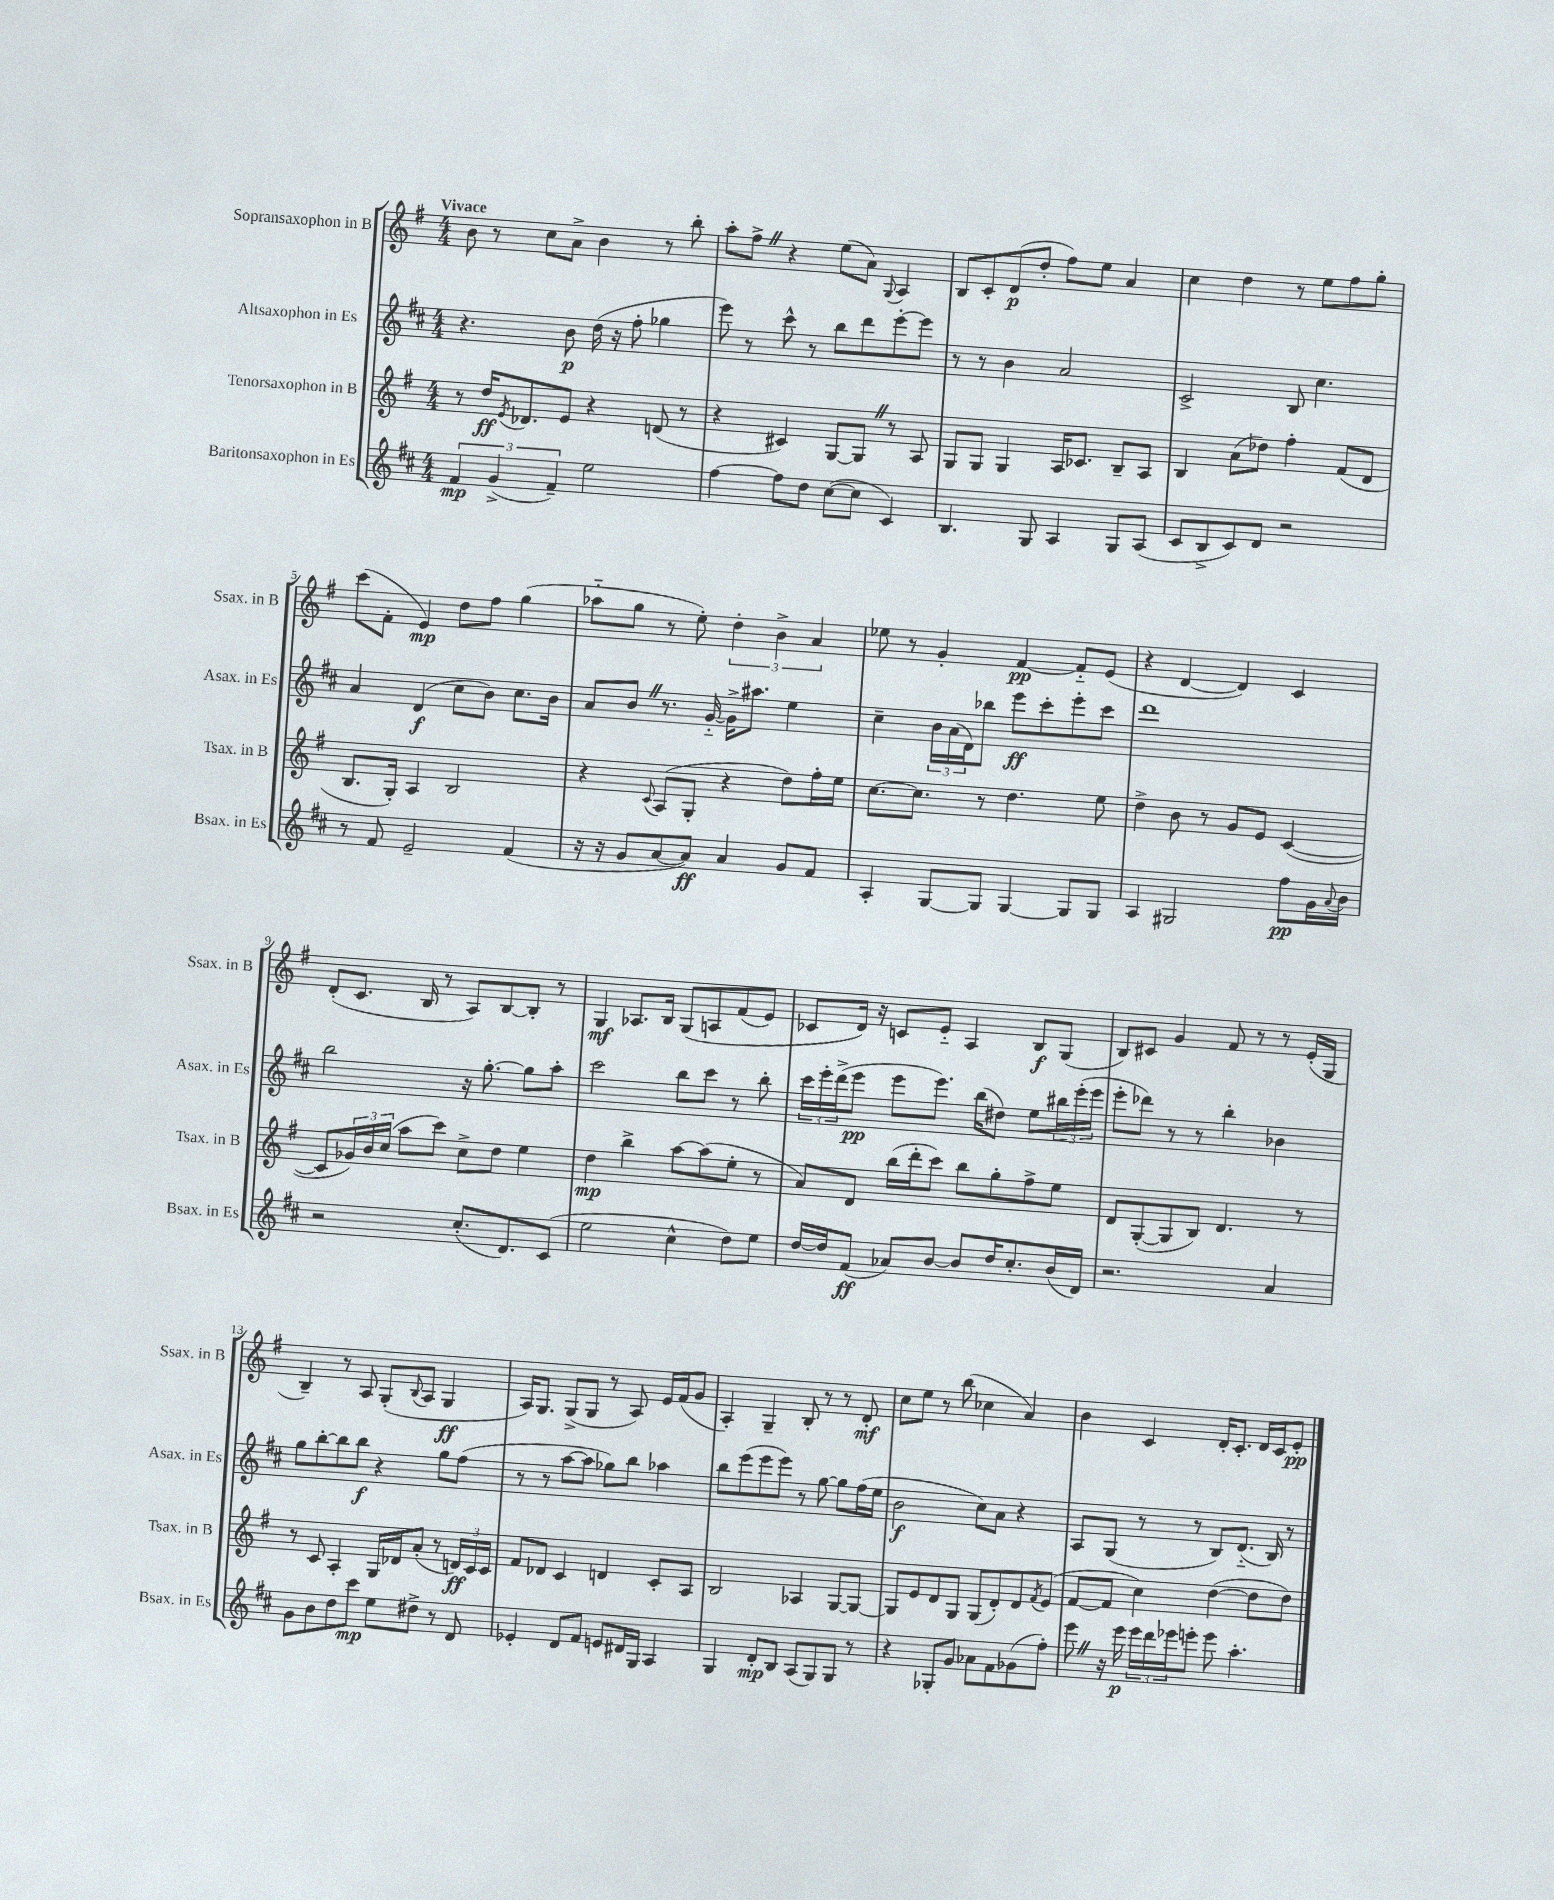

**kern	**dynam	**kern	**dynam	**kern	**dynam	**kern	**dynam
*part4	*part4	*part3	*part3	*part2	*part2	*part1	*part1
*staff4	*staff4	*staff3	*staff3	*staff2	*staff2	*staff1	*staff1
*I"Baritonsaxophon in Es	*	*I"Tenorsaxophon in B	*	*I"Altsaxophon in Es	*	*I"Sopransaxophon in B	*
*I'Bsax. in Es	*	*I'Tsax. in B	*	*I'Asax. in Es	*	*I'Ssax. in B	*
*clefG2	*	*clefG2	*	*clefG2	*	*clefG2	*
*k[f#c#]	*	*k[f#]	*	*k[f#c#]	*	*k[f#]	*
*M4/4	*	*M4/4	*	*M4/4	*	*M4/4	*
=1	=1	=1	=1	=1	=1	=1	=1
!	!	!	!	!	!	!LO:TX:a:B:t=Vivace	!
6f#/	mp	8r	.	4.r	.	8b\	.
.	.	16dd/KL	ff	.	.	8r	.
(6g^/	.	.	.	.	.	.	.
.	.	8qe/	.	.	.	.	.
.	.	8.d-X/	.	.	.	.	.
.	.	.	.	.	.	8cc\L	.
6f#~/)	.	.	.	.	.	.	.
.	.	8e/J	.	8b\	p	8a^\J	.
2ee\	.	4r	.	(16dd\	.	4b\	.
.	.	.	.	16r	.	.	.
.	.	.	.	8ff#'\	.	.	.
.	.	(8dn/	.	4gg-X\	.	8r	.
.	.	8r	.	.	.	8bb'\	.
=2	=2	=2	=2	=2	=2	=2	=2
[4ff#\	.	4r	.	8eee\)	.	8aa'\L	.
.	.	.	.	8r	.	8ff#^Z\J	.
8ff#\L]	.	4c#X/)	.	8ccc#^^\	.	4r	.
8dd\J	.	.	.	8r	.	.	.
([8cc#\L	.	[8G/L	.	8bb\L	.	(8ee\L	.
8cc#\J]	.	8GZ/J]	.	8ddd\	.	8a\J)	.
.	.	.	.	.	.	8qqG/	.
4c#/)	.	8r	.	[8eee'\	.	4A/	.
.	.	8A/	.	8eee\J]	.	.	.
=3	=3	=3	=3	=3	=3	=3	=3
4.B/	.	8G/L	.	8r	.	8B/L	.
.	.	8G/J	.	8r	.	8c'/	.
.	.	4G/	.	4b\	.	(8d/	p
8G/	.	.	.	.	.	8dd'/J	.
4A/	.	16A/KL	.	2a/	.	8ff#\L)	.
.	.	8.c-X/J	.	.	.	.	.
.	.	.	.	.	.	8ee\J	.
8G/L	.	8B~/L	.	.	.	4a/	.
(8A/J	.	8A/J	.	.	.	.	.
=4	=4	=4	=4	=4	=4	=4	=4
8c#/L	.	4B/	.	2c#^/	.	4cc\	.
8B^/	.	.	.	.	.	.	.
8c#/)	.	(8a\L	.	.	.	4dd\	.
8d/J	.	8dd-X\J)	.	.	.	.	.
2r	.	4ff#'\	.	8B/	.	8r	.
.	.	.	.	4.cc#\	.	8ee\L	.
.	.	(8f#/L	.	.	.	8ff#\	.
.	.	8d/J	.	.	.	8gg'\J	.
!!LO:LB:g=z
=5	=5	=5	=5	=5	=5	=5	=5
8r	.	8.B/L	.	4a/	.	(8ccc\L	.
8f#/	.	.	.	.	.	8f#'\J	.
.	.	16G'/Jk)	.	.	.	.	.
2e~/	.	4A/	.	(4d/	f	4e/)	mp
.	.	2B/	.	8cc#\L	.	8dd\L	.
.	.	.	.	8b\J)	.	8ff#\J	.
(4f#/	.	.	.	8.cc#\L	.	(4gg\	.
.	.	.	.	16b\Jk	.	.	.
=6	=6	=6	=6	=6	=6	=6	=6
16r	.	4r	.	8a/L	.	8aa-X\L	.
16r	.	.	.	.	.	.	.
8g/L	.	.	.	8bZ/J	.	8gg\J	.
.	.	8qqc/	.	.	.	.	.
[8a/	.	(8A/L	.	8.r	.	8r	.
8a/J])	ff	8G'/J	.	.	.	8ee'\)	.
.	.	.	.	[16g/	.	.	.
4a/	.	4r	.	16g^\KL]	.	6dd'\	.
.	.	.	.	8.aa#X\J	.	.	.
.	.	.	.	.	.	6b^\	.
8g/L	.	8dd\L)	.	4ee\	.	.	.
.	.	.	.	.	.	6a/	.
8f#/J	.	16ff#'\L	.	.	.	.	.
.	.	16ee\JJ	.	.	.	.	.
=7	=7	=7	=7	=7	=7	=7	=7
4A'/	.	[8.cc\L	.	4cc#~\	.	8ee-X\	.
.	.	.	.	.	.	8r	.
.	.	8.cc\J]	.	.	.	.	.
[8G/L	.	.	.	24b\LL	.	4g'/	.
.	.	.	.	(24a\	.	.	.
.	.	.	.	24d\J)	.	.	.
8G/J]	.	8r	.	8bb-X\J	.	.	.
[4G/	.	4.dd\	.	8eee\L	ff	[4f#/	pp
.	.	.	.	8ccc#'\	.	.	.
8G/L]	.	.	.	8eee'\	.	8f#/L]	.
8G/J	.	8ee\	.	8ccc#\J	.	(8e/J	.
=8	=8	=8	=8	=8	=8	=8	=8
4A/	.	4dd^\	.	1ddd	.	4r	.
2G#X/	.	8b\	.	.	.	[4d/	.
.	.	8r	.	.	.	.	.
.	.	8g/L	.	.	.	4d/])	.
.	.	8e/J	.	.	.	.	.
8ff#\L	pp	([4c/	.	.	.	4c/	.
16g\L	.	.	.	.	.	.	.
8qqa/	.	.	.	.	.	.	.
16b\JJ	.	.	.	.	.	.	.
!!LO:LB:g=z
=9	=9	=9	=9	=9	=9	=9	=9
2r	.	8c/L]	.	2bb\	.	(8d'/L	.
.	.	24g-X/L)	.	.	.	8.c/J	.
.	.	24b/	.	.	.	.	.
.	.	(24cc/JJ	.	.	.	.	.
.	.	8aa\L	.	.	.	.	.
.	.	.	.	.	.	16B/	.
.	.	8ccc\J)	.	.	.	8r	.
(8.cc#'/L	.	8cc^\L	.	16r	.	8A/L)	.
.	.	.	.	[8.gg'\	.	.	.
.	.	8dd\J	.	.	.	[8B/	.
8.d/)	.	.	.	.	.	.	.
.	.	4ee\	.	8gg\L]	.	8B'/J]	.
(8c#/J	.	.	.	8aa'\J	.	8r	.
=10	=10	=10	=10	=10	=10	=10	=10
2ee\	.	4dd\	mp	2ccc#\	.	4G/	mf
.	.	4bb^\	.	.	.	8.A-X/L	.
.	.	.	.	.	.	16B/Jk	.
4cc#^^\	.	[8aa\L	.	8bb\L	.	(8G/L	.
.	.	(8aa\]	.	8ccc#\J	.	8An/	.
8dd\L)	.	8ee'\J	.	8r	.	(8f#/	.
8ee\J	.	8r	.	8bb'\	.	8e/J)	.
=11	=11	=11	=11	=11	=11	=11	=11
[16dd/LL	.	8a/L)	.	24ccc#\LL	.	8c-X/L	.
.	.	.	.	24eee'\	.	.	.
16dd/J]	.	.	.	.	.	.	.
.	.	.	.	(24ddd^\J	.	.	.
(8f#/J	ff	8d/J	.	8eee\J	pp	16d/Jk)	.
.	.	.	.	.	.	16r	.
8a-X/L)	.	(16bb\LL	.	8eee\L	.	8cn/L	.
.	.	16ddd'\J	.	.	.	.	.
[8b/J	.	8ccc\J)	.	8.eee\J)	.	8e/J	.
8b/L]	.	8bb\L	.	.	.	4A/	.
.	.	.	.	(16bb\KL	.	.	.
16dd/K	.	8gg'\	.	8dd#X\J)	.	.	.
8.cc#'/	.	.	.	.	.	.	.
.	.	8ff#^\	.	8ee\L	.	8B/L	f
(16b/L	.	8ee\J	.	24bb#X\L	.	(8G/J	.
.	.	.	.	(24eee'\	.	.	.
16d/JJ)	.	.	.	.	.	.	.
.	.	.	.	24eee\JJ	.	.	.
=12	=12	=12	=12	=12	=12	=12	=12
2.r	.	8d/L	.	8eee'\L	.	8B/L)	.
.	.	([8G'/	.	8ddd-X\J)	.	8c#X/J	.
.	.	8G/]	.	8r	.	4g/	.
.	.	8B/J)	.	8r	.	.	.
.	.	4.d/	.	4bb'\	.	8f#/	.
.	.	.	.	.	.	8r	.
4a/	.	.	.	4b-X\	.	8r	.
.	.	8r	.	.	.	(16e'/LL	.
.	.	.	.	.	.	16G/JJ	.
!!LO:LB:g=z
=13	=13	=13	=13	=13	=13	=13	=13
8g\L	.	8r	.	8gg\L	.	4B~/)	.
8b\	.	8c/	.	[8bb'\	.	.	.
8dd\	.	4A'/	.	8bb\]	.	8r	.
8ccc#\J	mp	.	.	8bb\J	f	8A/	.
8ee\L	.	16G/LL	.	4r	.	(8G'/L	.
.	.	16d-X/J	.	.	.	.	.
.	.	.	.	.	.	8qqB/	.
8dd#X^\J	.	(8a'/J	.	.	.	8A/J	.
8r	.	8r	.	8gg\L	.	4G/	ff
8d/	.	24dn/LL)	ff	(8ff#\J	.	.	.
.	.	24c/	.	.	.	.	.
.	.	24c/JJ	.	.	.	.	.
=14	=14	=14	=14	=14	=14	=14	=14
4e-X'/	.	8f#/L	.	8r	.	16A/KL)	.
.	.	.	.	.	.	8.G/J	.
.	.	8d-X/J	.	8r	.	.	.
8d/L	.	4c/	.	[8aa\L	.	(8G^/L	.
8f#/J	.	.	.	8aa\J]	.	8G/J	.
8en/L	.	4dn/	.	8gg-X\L)	.	8r	.
16d#X/L	.	.	.	8bb\J	.	8A/)	.
16G/JJ	.	.	.	.	.	.	.
4A/	.	8c'/L	.	4aa-X\	.	16e/LL	.
.	.	.	.	.	.	(16f#/J	.
.	.	8A/J	.	.	.	8g/J	.
=15	=15	=15	=15	=15	=15	=15	=15
4G/	.	2B/	.	8bb\L	.	4A'/)	.
.	.	.	.	(8eee\	.	.	.
8d'/L	mp	.	.	8eee\	.	4G~/	.
8B/J	.	.	.	8eee\J)	.	.	.
(8A/L	.	4A-X/	.	8r	.	8B'/	.
8G/)	.	.	.	[8gg\	.	8r	.
8G/J	.	[8G/L	.	8gg\L]	.	8r	.
8r	.	8G/J_	.	(16ff#\L	.	8d'/	mf
.	.	.	.	16ee\JJ	.	.	.
=16	=16	=16	=16	=16	=16	=16	=16
4r	.	8G/L]	.	2b\	f	8cc\L	.
.	.	8e/	.	.	.	8ee\J	.
8G-X'/L	.	8d/	.	.	.	8r	.
8g/J	.	8G/J	.	.	.	(8bb\	.
8a-X\L	.	(8G/L	.	8cc#\L)	.	4cc-X\	.
8f#\	.	8d'/)	.	8a\J	.	.	.
(8g-X\	.	8d/	.	4r	.	4a/)	.
.	.	8qf#/	.	.	.	.	.
8ff#'\J)	.	(8e/J	.	.	.	.	.
=17	=17	=17	=17	=17	=17	=17	=17
8eeeZ\	.	[8f#/L	.	8A/L	.	4b\	.
16r	.	8f#/J]	.	(8G/J	.	.	.
16eee\	p	.	.	.	.	.	.
24eee\LL	.	4cc\)	.	8r	.	4c/	.
24ddd\	.	.	.	.	.	.	.
24eee-X\J	.	.	.	.	.	.	.
8eeen'\J	.	.	.	8r	.	.	.
8eee\	.	([4dd\	.	8B/L)	.	16d'/KL	.
.	.	.	.	.	.	8.c'/J	.
4.aa'\	.	.	.	(8.d/J	.	.	.
.	.	8dd\L]	.	.	.	16d/LL	.
.	.	.	.	16B/)	.	16c/J	.
.	.	8dd\J)	.	8r	.	8e'/J	pp
==	==	==	==	==	==	==	==
*-	*-	*-	*-	*-	*-	*-	*-
